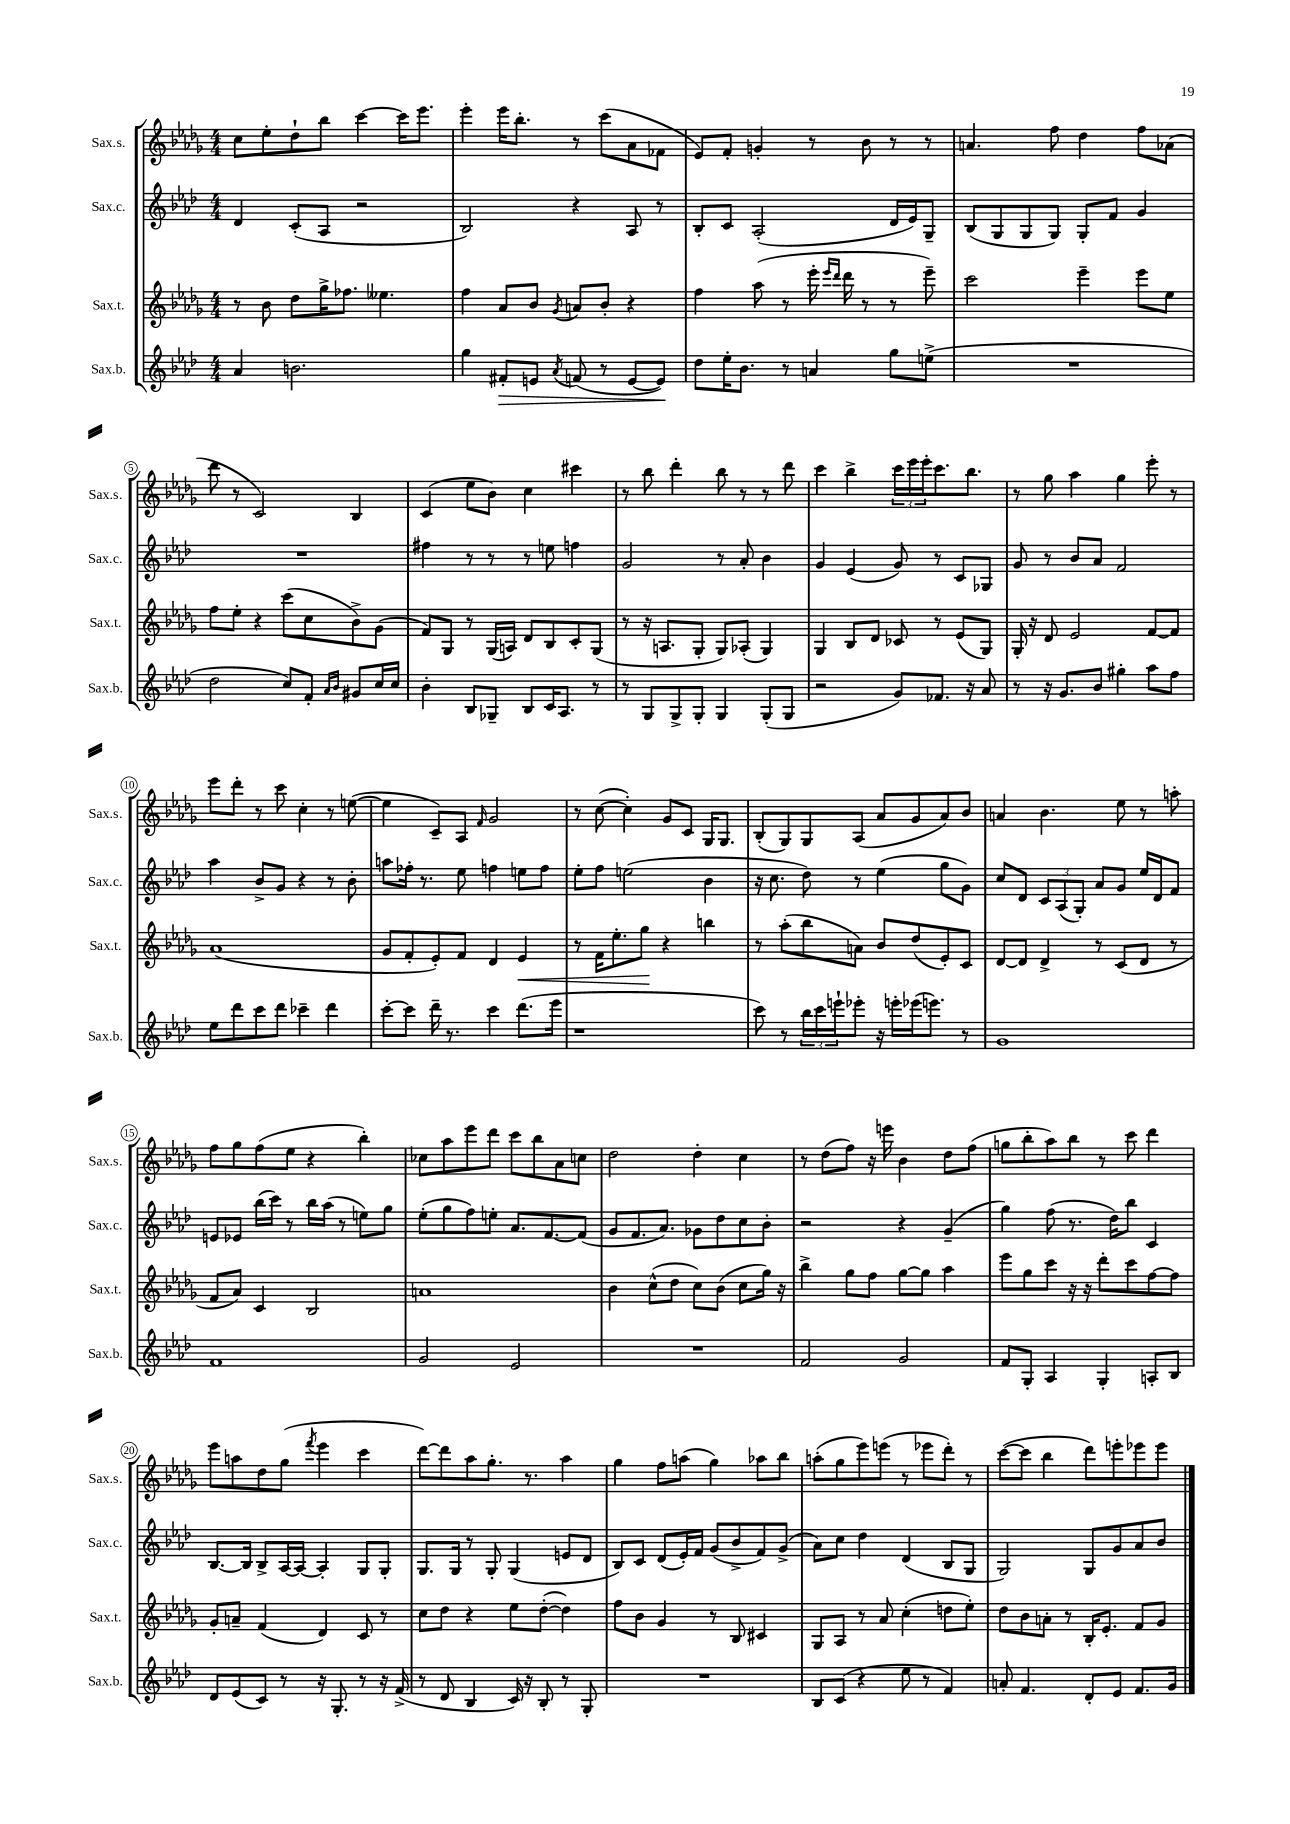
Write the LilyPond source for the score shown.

<<
\new StaffGroup <<
\new Staff = "s0" \with { instrumentName = "Sax.s." shortInstrumentName = "Sax.s." } {
    \clef treble \key des \major \numericTimeSignature \time 4/4
    c''8 ees''8-. des''8-! bes''8 c'''4~ c'''16 ees'''8. |
    ees'''4-. ees'''16 bes''8.-. r8 c'''8( aes'8 fes'8 |
    ees'8) f'8-. g'4-. r8 bes'8 r8 r8 |
    a'4. f''8 des''4 f''8 aes'8( |
    des'''8 r8 c'2) bes4 |
    c'4( ees''8 bes'8) c''4 cis'''4 |
    r8 bes''8 des'''4-. bes''8 r8 r8 des'''8 |
    c'''4 bes''4-> \tuplet 3/2 { c'''16 ees'''16 ees'''16-. } c'''8. bes''8. |
    r8 ges''8 aes''4 ges''4 ees'''8-. r8 |
    ees'''8 des'''8-. r8 c'''8 c''4-. r8 e''8~( |
    e''4 c'8--) aes8 \grace { f'16 } ges'2 |
    r8 c''8~( c''4-.) ges'8 c'8 ges16 ges8. |
    bes8-.( ges8) ges8 aes8( aes'8 ges'8 aes'8) bes'8 |
    a'4 bes'4. ees''8 r8 a''8-. |
    f''8 ges''8 f''8( ees''8 r4 bes''4-.) |
    ces''8 aes''8 ees'''8 des'''8 c'''8 bes''8 aes'8 c''8 |
    des''2 des''4-. c''4 |
    r8 des''8( f''8) r16 e'''16 bes'4 des''8 f''8( |
    g''8 bes''8-. aes''8) bes''8 r8 c'''8 des'''4 |
    ees'''8 a''8 des''8 ges''8( \acciaccatura { f'''8 } ees'''4 c'''4 |
    des'''8~) des'''8 aes''8 ges''8.-. r8. aes''4 |
    ges''4 f''8 a''8( ges''4) aes''8 bes''8 |
    a''8-.( ges''8 ees'''8) e'''8( r8 ees'''8 des'''8-.) r8 |
    c'''8~( c'''8 bes''4 des'''8) e'''8-. ees'''8 ees'''8 \bar "|." |
}
\new Staff = "s1" \with { instrumentName = "Sax.c." shortInstrumentName = "Sax.c." } {
    \clef treble \key aes \major \numericTimeSignature \time 4/4
    des'4 c'8-.( aes8 r2 |
    bes2) r4 aes8 r8 |
    bes8-. c'8 aes2-.( des'16 ees'16) g8-- |
    bes8( g8 g8 g8) g8-. f'8 g'4 |
    R1 |
    fis''4 r8 r8 r8 e''8 f''4 |
    g'2 r8 aes'8-. bes'4 |
    g'4 ees'4( g'8) r8 c'8 ges8 |
    g'8 r8 bes'8 aes'8 f'2 |
    aes''4 bes'8-> g'8 r4 r8 bes'8-. |
    a''8 fes''16-. r8. ees''8 f''4 e''8 f''8 |
    ees''8-. f''8 e''2( bes'4 |
    r16 c''8. des''8) r8 ees''4( g''8 g'8) |
    c''8 des'8 \tuplet 3/2 { c'8 aes8( g8-.) } aes'8 g'8 ees''16 des'16 f'8 |
    e'8 ees'8 bes''16( c'''16) r8 bes''16 aes''16( r8 e''8) g''8 |
    ees''8-.( g''8 f''8) e''8-. aes'8. f'8.~ f'8( |
    g'8 f'8. aes'8.) ges'8 des''8 c''8 bes'8-. |
    r2 r4 g'4--( |
    g''4) f''8( r8. des''16) bes''8 c'4 |
    bes8.~ bes16 bes8-> aes16~ aes16~ aes4-. g8 g8-. |
    g8. g16 r8 g8-. g4( e'8 des'8 |
    bes8) c'8 des'8( ees'16-.) f'16 g'8( bes'8-> f'8) g'8->( |
    aes'8) c''8 des''4 des'4( bes8 g8 |
    g2) g8 g'8 aes'8 bes'8 \bar "|." |
}
\new Staff = "s2" \with { instrumentName = "Sax.t." shortInstrumentName = "Sax.t." } {
    \clef treble \key des \major \numericTimeSignature \time 4/4
    r8 bes'8 des''8 ges''16-> fes''8. eeses''4. |
    f''4 aes'8 bes'8 \acciaccatura { ges'8 } a'8 bes'8-. r4 |
    f''4 aes''8( r8 ees'''16-. \grace { ees'''16 des'''16 } des'''16 r8 r8 ees'''8--) |
    c'''2 ees'''4-- ees'''8 ees''8 |
    f''8 ees''8-. r4 c'''8( c''8 bes'8->) ges'8( |
    f'8) ges8 r8 ges16( a16) des'8 bes8 c'8-. ges8( |
    r8 r16 a8. ges8-. ges8) aes8-.( ges4) |
    ges4 bes8 des'8 ces'8 r8 ees'8( ges8) |
    ges16-. r16 des'8 ees'2 f'8~ f'8 |
    aes'1( |
    ges'8 f'8-. ees'8-.) f'8 des'4 ees'4\< |
    r8 f'16 ees''8.-. ges''8\! r4 b''4 |
    r8 aes''8-.( bes''8 a'8) bes'8 des''8( ees'8-.) c'8 |
    des'8~ des'8 des'4-> r8 c'8( des'8 r8 |
    f'8 aes'8) c'4 bes2 |
    a'1 |
    bes'4 c''8-^( des''8 c''8) bes'8( c''8 ges''16) r16 |
    bes''4-> ges''8 f''8 ges''8~ ges''8 aes''4 |
    ees'''8 ges''8 c'''8 r16 r16 des'''8-. c'''8 f''8~ f''8 |
    ges'8-. a'8-- f'4( des'4) c'8 r8 |
    c''8 des''8 r4 ees''8 des''8~-.( des''4) |
    f''8 bes'8 ges'4 r8 bes8 cis'4 |
    ges8 aes8 r8 aes'8 c''4-.( d''8 ees''8-.) |
    des''8 bes'8 a'8-. r8 bes16-. ees'8.-. f'8 ges'8 \bar "|." |
}
\new Staff = "s3" \with { instrumentName = "Sax.b." shortInstrumentName = "Sax.b." } {
    \clef treble \key aes \major \numericTimeSignature \time 4/4
    aes'4 b'2. |
    g''4 fis'8-.\> e'8 \acciaccatura { aes'8 } f'8( r8 e'8~ e'8\!) |
    des''8 ees''16-. bes'8. r8 a'4 g''8 e''8->( |
    R1 |
    des''2 c''8) f'8-. \grace { aes'16 bes'16 } gis'8 c''16 c''16 |
    bes'4-. bes8 ges8-- bes8 c'16 aes8. r8 |
    r8 g8 g8-> g8-. g4 g8-.( g8 |
    r2 g'8) fes'8. r16 aes'8 |
    r8 r16 g'8. bes'8 gis''4-. aes''8 f''8 |
    ees''8 des'''8 c'''8 des'''8 ces'''4-- des'''4 |
    c'''8~-. c'''8 des'''16-- r8. c'''4 des'''8.( ees'''16 |
    r1 |
    c'''8) r8 \tuplet 3/2 { bes''16 c'''16 e'''16-! } ees'''8-. r16 e'''16-. ees'''16( e'''8.) r8 |
    g'1 |
    f'1 |
    g'2 ees'2 |
    R1 |
    f'2 g'2 |
    f'8 g8-. aes4 g4-. a8-. bes8 |
    des'8 ees'8( c'8) r8 r16 g8.-. r8 r16 f'16->( |
    r8 des'8 bes4 c'16) r16 bes8-. r8 g8-. |
    R1 |
    bes8 c'8( r4 ees''8 r8 f'4) |
    a'8-. f'4. des'8-. ees'8 f'8. g'16 \bar "|." |
}
>>
>>
\layout { \context { \Score \override BarNumber.stencil = #(make-stencil-circler 0.1 0.3 ly:text-interface::print) } }
